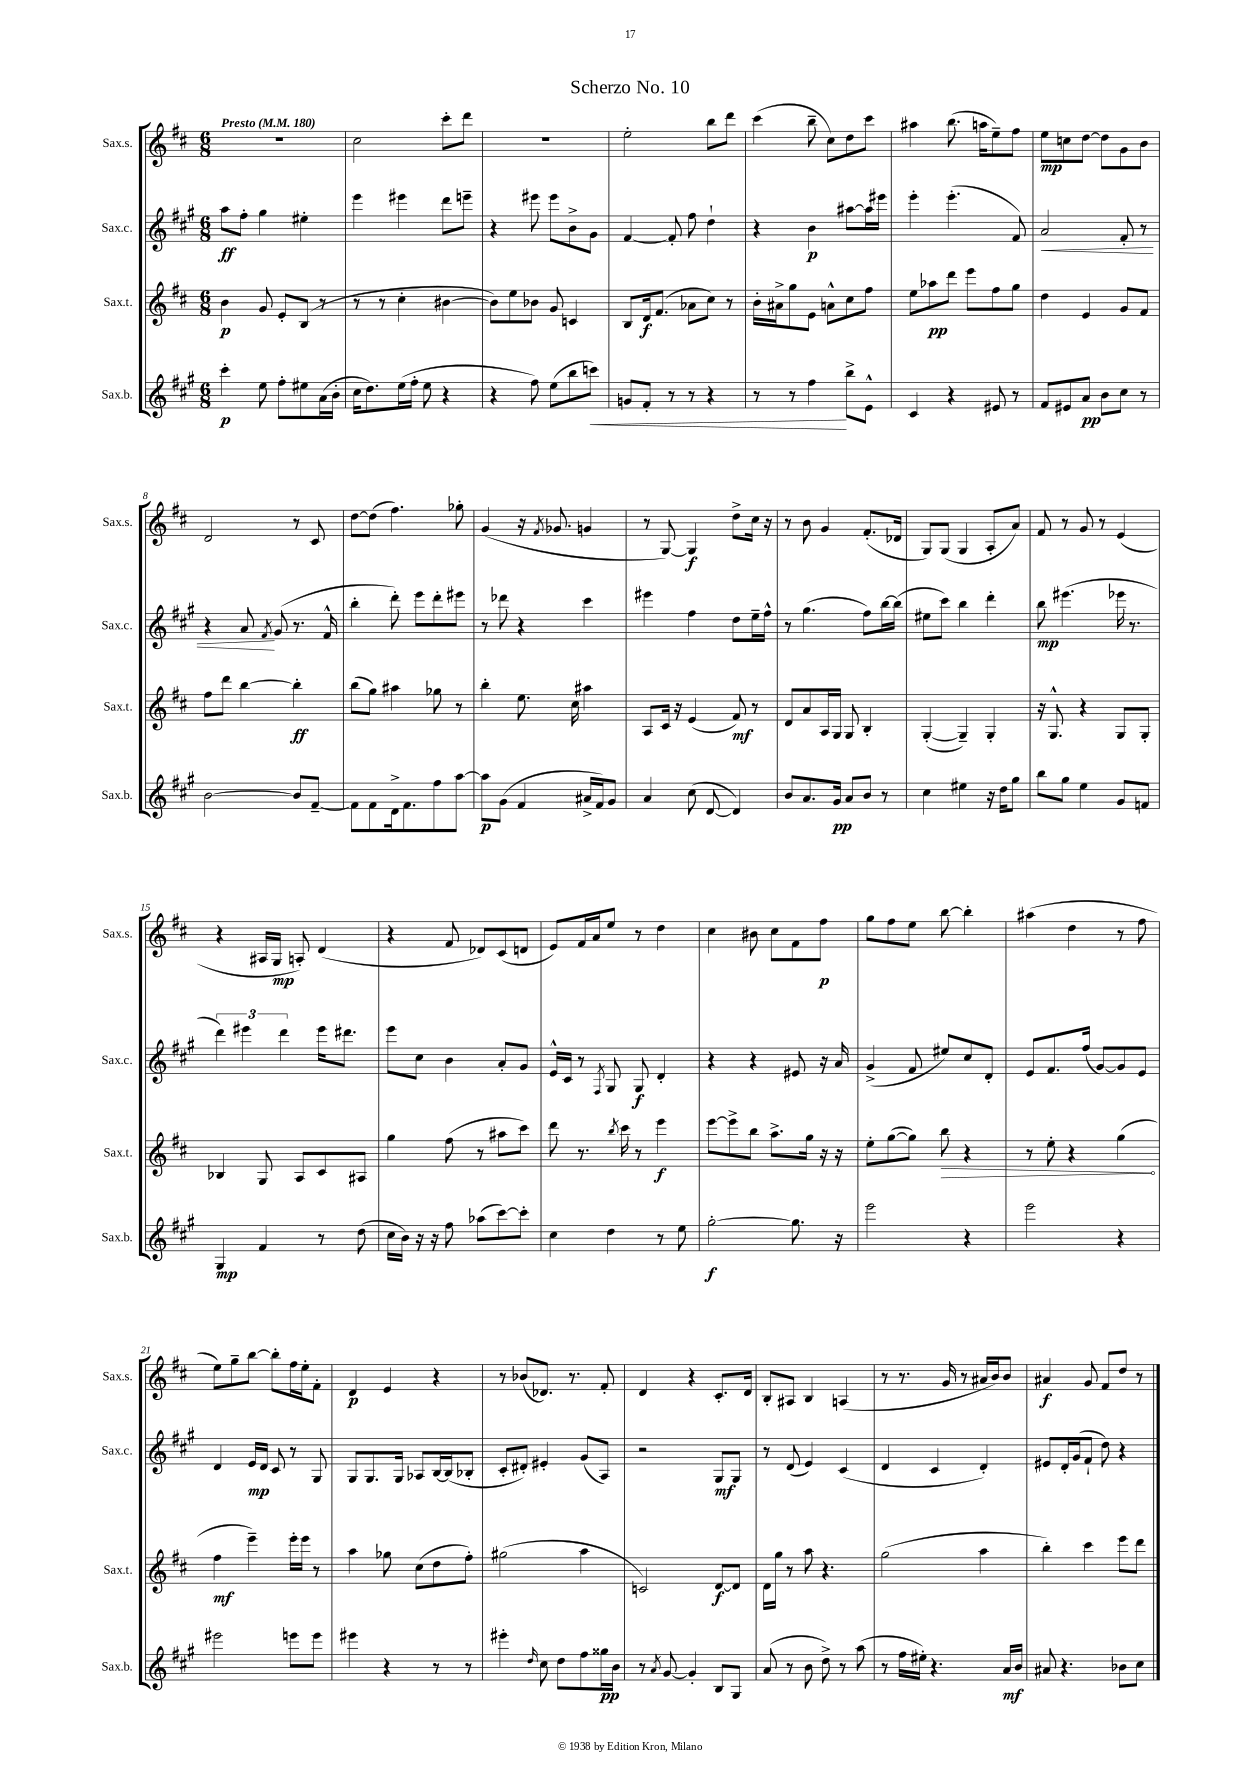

**kern	**kern	**kern	**kern
*staff4	*staff3	*staff2	*staff1
*clefG2	*clefG2	*clefG2	*clefG2
*k[f#c#g#]	*k[f#c#]	*k[f#c#g#]	*k[f#c#]
*M6/8	*M6/8	*M6/8	*M6/8
*MM180	*MM180	*MM180	*MM180
4ccc#'	4b	8aa	2.r
.	.	8ff#'	.
8ee	8g	4gg#	.
8ff#'	8e'	.	.
8ee#	(8B	4ee#'	.
(16a	8r	.	.
16b'	.	.	.
=	=	=	=
16cc#	8r	4eee	2cc#
8.dd)	.	.	.
.	8r	.	.
(16ee	4cc#'	4eee#	.
16ff#'	.	.	.
8ee	.	.	.
4r	[4b#	8ddd	8ccc#'
.	.	8eee~	8ddd
=	=	=	=
4r	8b#])	4r	2.r
.	8ee	.	.
8ff#)	8b-	8eee#	.
(8ee	8g	8eee#	.
8bb	4c	8b^	.
8ccc)	.	8g#	.
=	=	=	=
8g	8B	[4f#	2ee'
8f#'	16d	.	.
.	(8.f#	.	.
8r	.	8f#']	.
8r	8a-	8ff#	.
4r	8cc#)	4dd`	8bb
.	8r	.	8ddd
=	=	=	=
8r	16b'	4r	(4ccc#
.	16a#^	.	.
8r	8gg	.	.
4ff#	8e	4b	8bb~
.	8a^^	.	8cc#)
8bb^	8cc#	[8aa#	8dd
8e^^	8ff#	16aa#]	8ccc#
.	.	16eee#	.
=	=	=	=
4c#	8ee	4eee'	4aa#
.	8aa-	.	.
4r	8ddd	(4.eee'	(8.bb
.	8eee	.	.
.	.	.	16aa
8e#	8ff#	.	8ee~)
8r	8gg	8f#)	8ff#
=	=	=	=
8f#	4dd	2a	8ee
8e#	.	.	8cc
8a	4e	.	[8dd
8b	.	.	8dd]
8cc#	8g	8f#'	8g
8r	8f#	8r	8b
=	=	=	=
[2b	8ff#	4r	2d
.	8ddd	.	.
.	[4bb	8a	.
.	.	8qf#	.
.	.	(8g#	.
8b]	4bb']	8.r	8r
[8f#~	.	.	8c#
.	.	16f#^^	.
=	=	=	=
8f#]	(8bb	4bb'	[8dd
8f#	8gg)	.	(8dd]
16d^	4aa#	8ddd')	4.ff#)
8.f#	.	.	.
.	.	8eee	.
8ff#	8gg-	8ddd'	.
[8aa	8r	8eee#	8gg-'
=	=	=	=
8aa]	4bb'	8r	(4g
(8g#	.	8ddd-	.
4f#	8.ee	4r	16r
.	.	.	8qf#
.	.	.	8.g-
.	16cc#	.	.
16a#^	4aa#	4ccc#	4g
16f#)	.	.	.
8g#	.	.	.
=	=	=	=
4a	8A	4eee#	8r
.	16c#	.	[8G)
.	16r	.	.
(8cc#	(4e	4ff#	4G]
[8d	.	.	.
4d])	8f#)	8dd	8dd^
.	8r	16ee~	16cc#
.	.	16ff#^^	16r
=	=	=	=
8b	8d	8r	8r
8.a	8a	(4.gg#	8b
.	16A	.	4g
16g#	16G	.	.
8a	8G	.	.
8b	4B'	8ff#)	(8.f#'
8r	.	[16bb	.
.	.	(16bb]	16d-
=	=	=	=
4cc#	([4G'	8ee#	8G)
.	.	8ccc#)	(8G
4ee#	4G~])	4bb	4G
16r	4G'	4ddd'	8A'
16dd	.	.	.
8gg#	.	.	8a)
=	=	=	=
8bb	16r	8bb	8f#
.	8.G^^	.	.
8gg#	.	(4.eee#	8r
4ee	4r	.	8g
.	.	.	8r
8g#	8G	16eee-	(4e
.	.	8.r	.
8f	8G'	.	.
=	=	=	=
4G#	4B-	6ddd)	4r
.	.	6eee#	.
4f#	8G	.	16A#
.	.	.	16G
.	.	6ddd	.
.	8A	.	8A')
8r	8c#	16eee#	(4d
.	.	8.ddd#	.
(8dd	8A#	.	.
=	=	=	=
16cc#	4gg	8eee	4r
16b)	.	.	.
16r	.	8cc#	.
16r	.	.	.
8ff#	(8ff#	4b	8f#
(8aa-	8r	.	8d-)
[8ccc#)	8aa#	8a'	(8c#
8ccc#']	8ccc#)	8g#	8d
=	=	=	=
4cc#	8ddd	16e^^	8e)
.	.	16c#	.
.	8.r	8r	16f#
.	.	.	16a
.	.	8qF#	.
4dd	.	8G#	8ee
.	8qbb	.	.
.	16ccc#	.	.
.	8r	8G#	8r
8r	4eee	4d'	4dd
8ee	.	.	.
=	=	=	=
[2gg#'	[8eee	4r	4cc#
.	8eee^]	.	.
.	8bb	4r	8b#
.	8.aa^	.	8cc#
8.gg#]	.	8e#	8f#
.	16gg	.	.
.	16r	16r	8ff#
16r	16r	16a	.
=	=	=	=
2eee	8ee'	(4g#^	8gg
.	([8gg	.	8ff#
.	8gg])	8f#	8ee
.	8bb	8ee#)	[8bb
4r	4r	8cc#	4bb']
.	.	8d'	.
=	=	=	=
2eee	8r	8e	(4aa#
.	8ee'	8.f#	.
.	4r	.	4dd
.	.	(16ff#	.
.	.	[8g#)	.
4r	(4gg	8g#]	8r
.	.	8e	8ff#
=	=	=	=
2eee#	4ff#	4d	8ee)
.	.	.	8gg~
.	4eee~)	16e	[8bb
.	.	16d	.
.	.	8c#	8bb']
8eee	16eee'	8r	16ff#
.	16eee	.	16ee'
8eee	8r	8G#	8f#'
=	=	=	=
4eee#	4aa	8G#	4d
.	.	8.G#	.
4r	8gg-	.	4e
.	.	16G#	.
.	(8cc#	8A-	.
8r	8dd	[16B	4r
.	.	(16B]	.
8r	8ff#')	8B-'	.
=	=	=	=
4eee#'	(2gg#	8c#'	8r
.	.	8d#')	(8b-
16qqdd	.	.	.
8cc#	.	4e#'	8.d-)
8dd	.	.	.
.	.	.	8.r
8ff#	4aa	(8g#	.
16gg##	.	8A)	8f#'
16b	.	.	.
=	=	=	=
8r	2c)	2r	4d
8qa	.	.	.
[8g#	.	.	.
4g#']	.	.	4r
8B	[8d	8G#	8.c#'
8G#	8d]	8G#	.
.	.	.	16d
=	=	=	=
(8a	16d	8r	8B'
.	16gg	.	.
8r	8r	(8d	8A#
8b	8aa	4e)	4B
8dd^)	4.r	.	.
8r	.	(4c#	(4A
(8aa	.	.	.
=	=	=	=
8r	(2gg	4d	8r
16ff#	.	.	8.r
16ee#')	.	.	.
4.r	.	4c#	.
.	.	.	16g
.	.	.	8r
.	4aa	4d')	16a#
.	.	.	16b)
16a	.	.	8b
16b	.	.	.
=	=	=	=
8a#	4bb')	8e#	4a#
4.r	.	16d'	.
.	.	(16g#	.
.	4ccc#	8f#`	8g
.	.	8dd)	8f#
8b-	8eee	4r	8dd
8cc#	8ddd	.	8r
==	==	==	==
*-	*-	*-	*-
